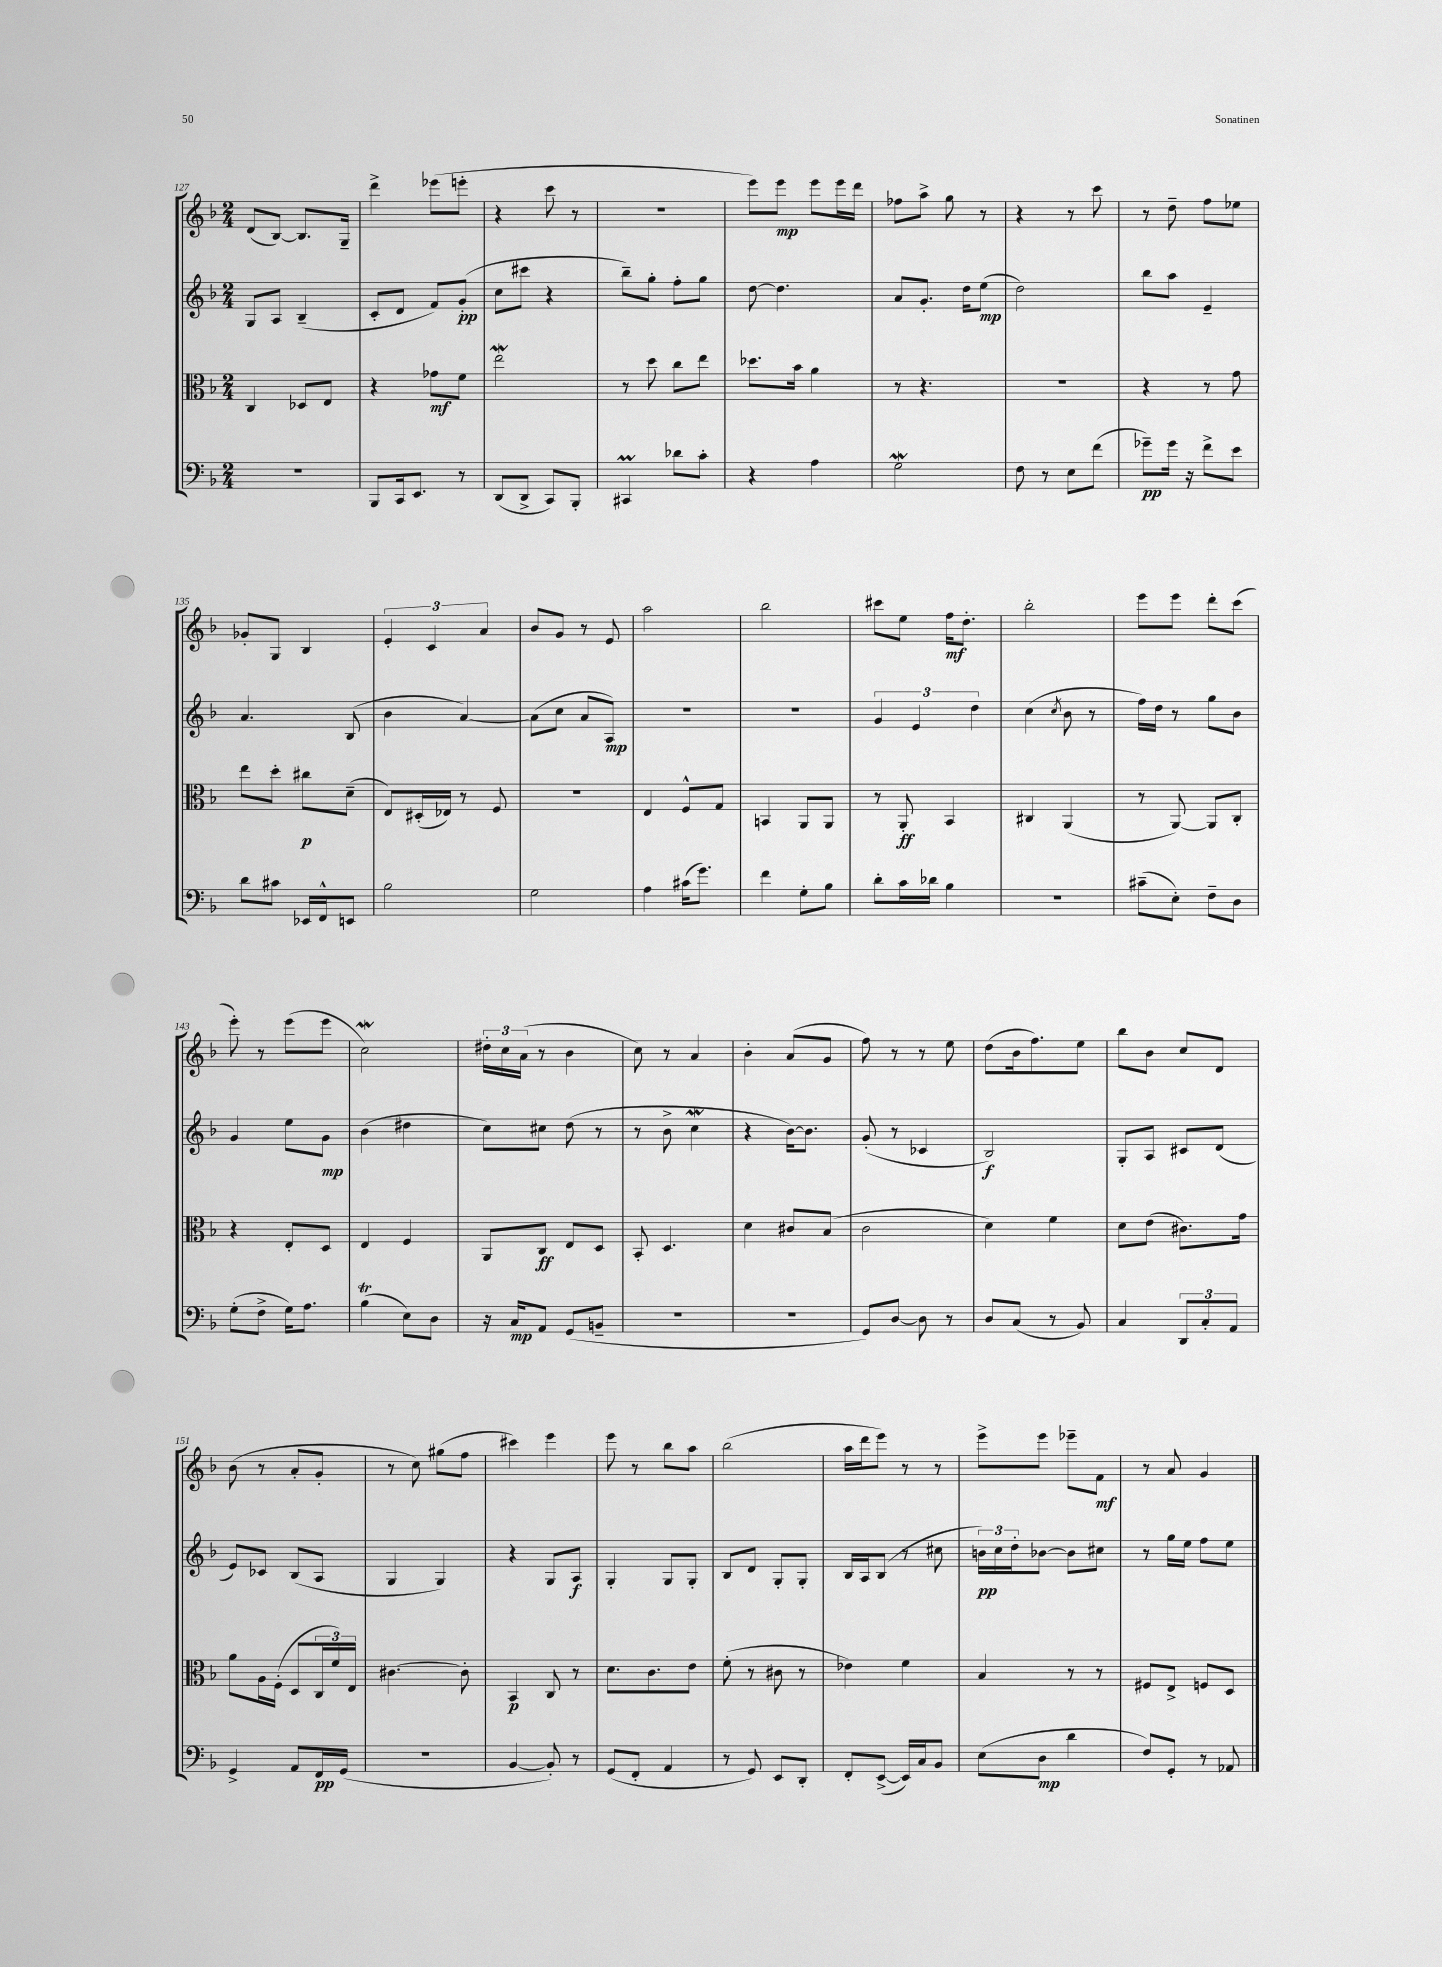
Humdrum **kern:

**kern	**kern	**kern	**kern
*staff4	*staff3	*staff2	*staff1
*clefF4	*clefC3	*clefG2	*clefG2
*k[b-]	*k[b-]	*k[b-]	*k[b-]
*M2/4	*M2/4	*M2/4	*M2/4
2r	4C/	8G/L	(8d/L
.	.	8A/J	[8B-/J)
.	8D-/L	(4B-~/	8.B-/]L
.	8E/J	.	.
.	.	.	16G~/Jk
=	=	=	=
8BBB-/L	4r	8c'/L	4ddd^\
16CC/k	.	8d/J	.
8.EE/J	.	.	.
.	8g-\L	8f/L)	(8eee-\L
8r	8f\J	(8g'/J	8eee'\J
=	=	=	=
(8DD/L	2ee\	8cc\L	4r
8DD^/J	.	8ccc#\J	.
8CC/L)	.	4r	8ccc\
8BBB-'/J	.	.	8r
=	=	=	=
4CC#/	8r	8bb-~\L)	2r
.	8dd\	8gg'\J	.
8d-\L	8cc\L	8ff'\L	.
8c'\J	8ee\J	8gg\J	.
=	=	=	=
4r	8.dd-\L	[8dd\	8eee\L)
.	.	4.dd\]	8eee\J
.	16b-\Jk	.	.
4A\	4a\	.	8eee\L
.	.	.	16eee\L
.	.	.	16ddd\JJ
=	=	=	=
2G\	8r	8a/L	8ff-\L
.	4.r	8.g'/J	8aa^\J
.	.	.	8gg\
.	.	16dd\LK	.
.	.	(8ee\J	8r
=	=	=	=
8F\	2r	2dd\)	4r
8r	.	.	.
8E\L	.	.	8r
(8f\J	.	.	8ccc\
=	=	=	=
8g-~\L)	4r	8bb-\L	8r
16g-\Jk	.	8aa\J	8dd~\
16r	.	.	.
8f^\L	8r	4e~/	8ff\L
8e\J	8g\	.	8ee-\J
=	=	=	=
8d\L	8ee\L	4.a/	8g-'/L
8c#\J	8dd'\J	.	8G/J
16EE-/LL	8cc#\L	.	4B-/
16FF^^/J	.	.	.
8EE/J	(8d~\J	(8B-/	.
=	=	=	=
2B-\	8E/L)	4b-\	6e'/
.	(16D#'/L	.	.
.	.	.	6c/
.	16E-/JJ)	.	.
.	8r	[4a/)	.
.	.	.	6a/
.	8F/	.	.
=	=	=	=
2G\	2r	(8a\]L	8b-/L
.	.	8cc\J	8g/J
.	.	8a/L	8r
.	.	8A/J)	8e/
=	=	=	=
4A\	4E/	2r	2aa\
(16c#\LK	8F^^/L	.	.
8.g\J)	.	.	.
.	8G/J	.	.
=	=	=	=
4f\	4BB/	2r	2bb-\
8G'\L	8AA/L	.	.
8B-\J	8AA/J	.	.
=	=	=	=
8d'\L	8r	6g/	8ccc#\L
16c\L	8AA'/	.	8ee\J
.	.	6e/	.
16d-\JJ	.	.	.
4B-\	4BB-/	.	16ff\LK
.	.	.	8.dd'\J
.	.	6dd\	.
=	=	=	=
2r	4C#/	(4cc\	2bb-'\
.	.	8qcc/	.
.	(4AA/	8b-\	.
.	.	8r	.
=	=	=	=
(8c#~\L	8r	16ff\LL)	8eee\L
.	.	16dd\JJ	.
8E'\J)	[8AA/)	8r	8eee\J
8F~\L	8AA/]L	8gg\L	8ddd'\L
8D\J	8C'/J	8b-\J	(8ccc\J
=	=	=	=
(8G'\L	4r	4g/	8eee'\)
8F^\J	.	.	8r
16G\LK)	8E'/L	8ee\L	(8eee\L
8.A\J	.	.	.
.	8D/J	8g\J	8eee\J
=	=	=	=
(4B-\	4E/	(4b-\	2cc\)
8E\L)	4F/	4dd#\	.
8D\J	.	.	.
=	=	=	=
16r	8AA/L	8cc\L)	24dd#'\LL
.	.	.	24cc\
16C/LK	.	.	.
.	.	.	(24a\JJ
8AA/J	8C/J	8cc#\J	8r
(8GG/L	8E/L	(8dd\	4b-\
8BB~/J	8D/J	8r	.
=	=	=	=
2r	8BB-'/	8r	8cc\)
.	4.D/	8b-^\	8r
.	.	4cc\	4a/
=	=	=	=
2r	4d\	4r	4b-'\
.	8c#/L	[16b-\LK)	(8a/L
.	.	8.b-\]J	.
.	(8B-/J	.	8g/J
=	=	=	=
8GG/L)	2c\	(8g'/	8ff\)
[8D/J	.	8r	8r
8D\]	.	4c-/	8r
8r	.	.	8ee\
=	=	=	=
8D/L	4d\)	2B-/)	(8dd\L
(8C/J	.	.	16b-\k
.	.	.	8.ff\)
8r	4f\	.	.
8BB-/)	.	.	8ee\J
=	=	=	=
4C/	8d\L	8G'/L	8bb-\L
.	(8e\J	8A/J	8b-\J
12DD/L	8.c#\L)	8c#/L	8cc/L
12C'/	.	.	.
.	.	(8d/J	8d/J
12AA/J	.	.	.
.	16g\Jk	.	.
=	=	=	=
4GG^/	8a\L	8e/L)	(8b-\
.	16A\L	8c-/J	8r
.	(16F'\JJ	.	.
8AA/L	8D/L	(8B-/L	8a'/L
16FF/L	24C/L	8A/J	8g'/J
.	24f/)	.	.
(16GG/JJ	.	.	.
.	24E/JJ	.	.
=	=	=	=
2r	[4.c#\	4G/	8r
.	.	.	8cc\)
.	.	4G/)	(8gg#\L
.	8c#'\]	.	8ff\J
=	=	=	=
[4BB-/	4BB-/	4r	4ccc#\)
8BB-'/])	8C/	8G/L	4eee\
8r	8r	8A/J	.
=	=	=	=
(8GG/L	8.d\L	4G'/	8eee\
8FF'/J	.	.	8r
.	8.c\	.	.
4AA/	.	8G/L	8bb-\L
.	8e\J	8G'/J	8aa\J
=	=	=	=
8r	(8f'\	8B-/L	(2bb-\
8GG/)	8r	8d/J	.
8EE/L	8c#\	8G'/L	.
8DD'/J	8r	8G'/J	.
=	=	=	=
8FF'/L	4e-\)	16B-/LL	16aa\LL
.	.	16A/J	16ddd\J
([8EE^/J	.	(8B-/J	8eee\J)
16EE/]LL)	4f\	8r	8r
16C/J	.	.	.
8BB-/J	.	8cc#\	8r
=	=	=	=
(8E\L	4B-/	24b\LL)	8eee^\L
.	.	24cc\	.
.	.	24dd'\J	.
8D\J	.	[8b-\J	8eee\J
4d\	8r	8b-\]L	8eee-~\L
.	8r	8cc#\J	8f\J
=	=	=	=
8F/L)	8F#/L	8r	8r
8GG'/J	8E^/J	16gg\LL	8a/
.	.	16ee\JJ	.
8r	8F/L	8ff\L	4g/
8AA-/	8D/J	8ee\J	.
==	==	==	==
*-	*-	*-	*-
